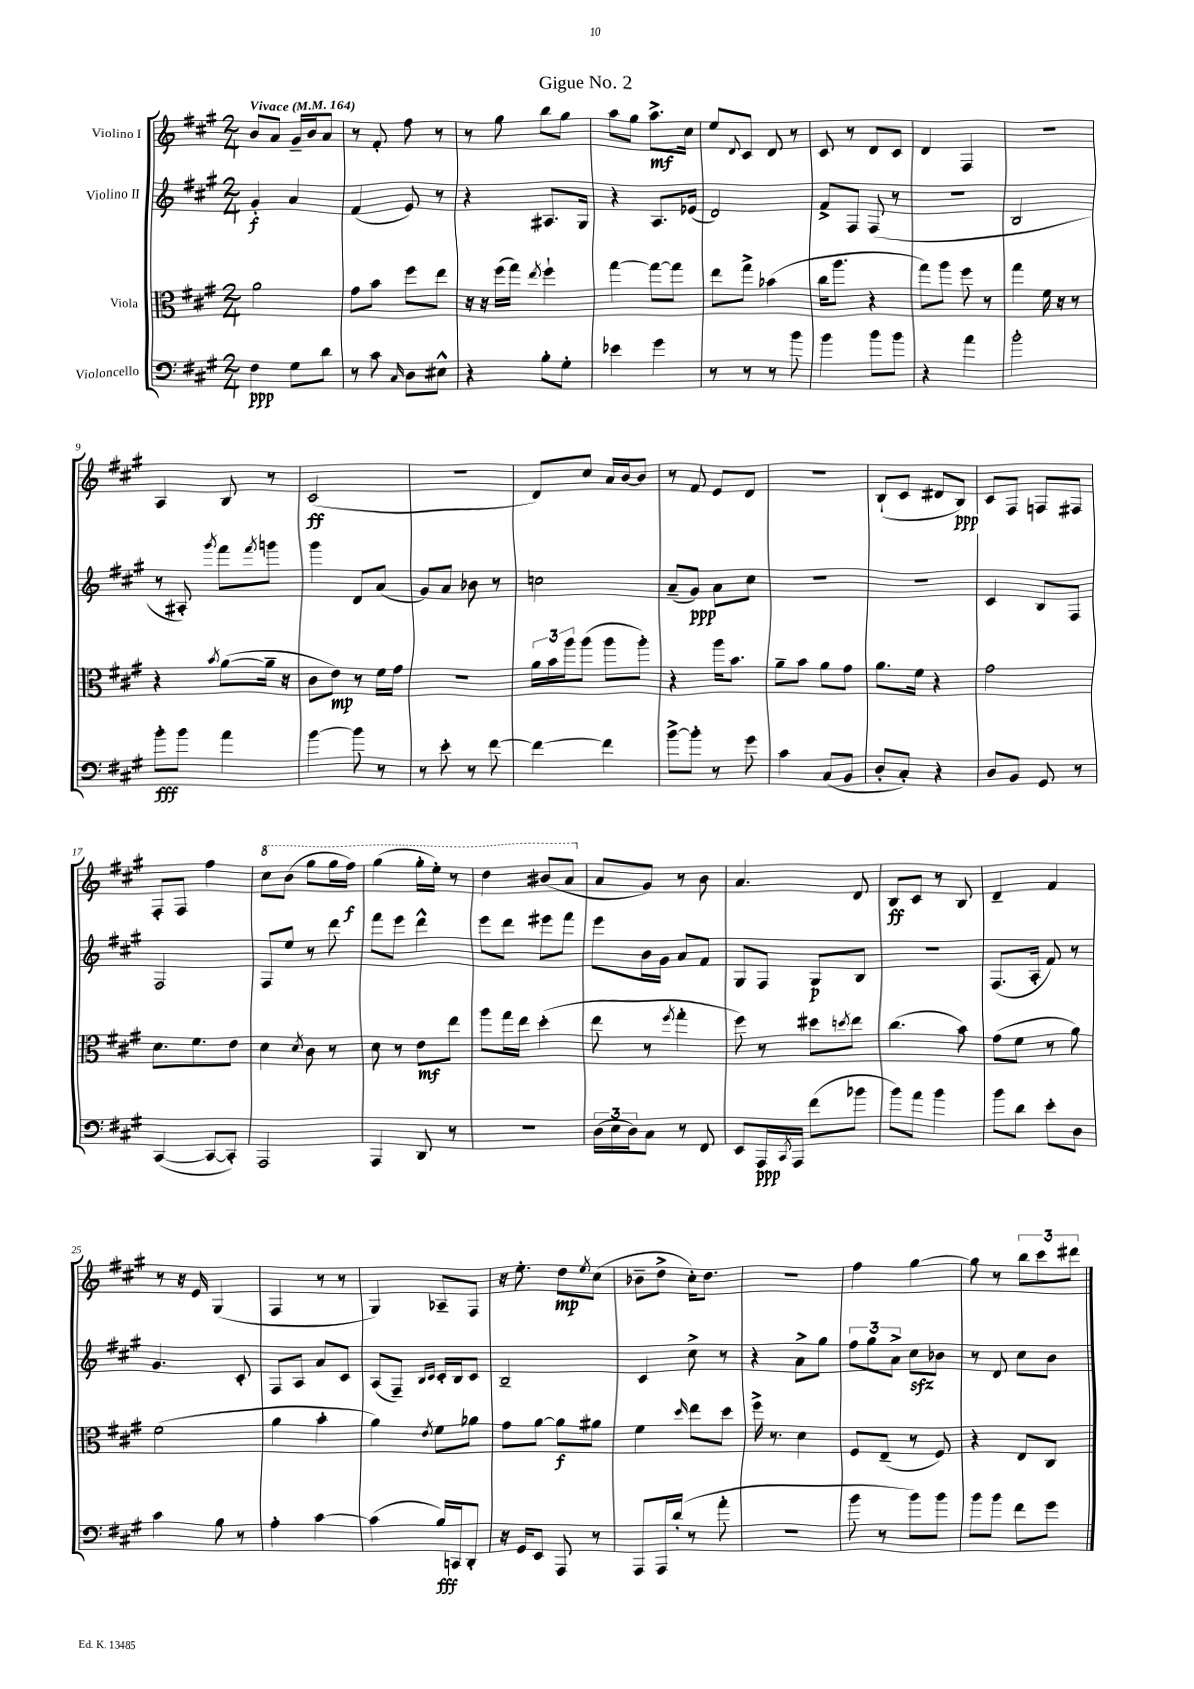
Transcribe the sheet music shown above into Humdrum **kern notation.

**kern	**kern	**kern	**kern
*staff4	*staff3	*staff2	*staff1
*clefF4	*clefC3	*clefG2	*clefG2
*k[f#c#g#]	*k[f#c#g#]	*k[f#c#g#]	*k[f#c#g#]
*M2/4	*M2/4	*M2/4	*M2/4
*MM164	*MM164	*MM164	*MM164
4F#\	2a\	4g#'/	8b/L
.	.	.	8a/J
8G#\L	.	4a/	16g#~/LL
.	.	.	16b/J
8d\J	.	.	8a/J
=	=	=	=
8r	8g#\L	(4f#/	8r
8c#\	8b\J	.	8f#'/
16qqC#/	.	.	.
8D\L	8ff#\L	8e/)	8ff#\
8E#^^\J	8ee\J	8r	8r
=	=	=	=
4r	16r	4r	8r
.	16r	.	.
.	(16ff#\LL	.	8gg#\
.	16gg#\JJ)	.	.
.	8qee/	.	.
8B'\L	4ff#`\	8.A#/L	8bb\L
8G#'\J	.	.	8gg#\J
.	.	16G#/Jk	.
=	=	=	=
4e-\	[4gg#\	4r	8aa\L
.	.	.	8gg#\J
4g#\	8gg#\_L	8.A/L	8.aa^\L
.	8gg#\]J	.	.
.	.	(16e-/Jk	16cc#\Jk
=	=	=	=
8r	8ee\L	2d/)	8ee/L
.	.	.	8qqd/
8r	8gg#^\J	.	8c#/J
8r	(4b-\	.	8d/
8b\	.	.	8r
=	=	=	=
4b\	16cc#\LK	8f#^/L	8c#/
.	8.aa\J	.	.
.	.	8F#/J	8r
8b\L	4r	(8F#/	8d/L
8b\J	.	8r	8c#/J
=	=	=	=
4r	8gg#\L)	2r	4d/
.	8aa\J	.	.
4a\	8ff#\	.	4F#/
.	8r	.	.
=	=	=	=
2b'\	4gg#\	2B/	2r
.	16f#\	.	.
.	16r	.	.
.	8r	.	.
=	=	=	=
8b'\L	4r	8r	4A/
8b\J	.	8A#'/)	.
.	8qb/	8qggg#/	.
4a\	([8a\L	8fff#\L	8B/
.	.	8qfff#/	.
.	16a~\]Jk	8ggg\J	8r
.	16r	.	.
=	=	=	=
[4b\	8c#\L	4ggg#\	(2c#/
.	8e\J)	.	.
8b\]	8r	8d/L	.
8r	16f#\LL	(8a/J	.
.	16g#\JJ	.	.
=	=	=	=
8r	2r	8g#/L)	2r
8e'\	.	8a/J	.
8r	.	8b-\	.
[8f#\	.	8r	.
=	=	=	=
4f#\_	24a\LL	2cc\	8d/L)
.	24b\	.	.
.	24aa\J	.	.
.	(8aa\J	.	8cc#/J
4f#\]	8aa\L	.	16a/LL
.	.	.	[16b/J
.	8aa'\J)	.	8b/]J
=	=	=	=
[8b^\L	4r	(8a~/L	8r
8b'\]J	.	8g#/J)	8f#/
8r	16aa\LK	8a\L	8e/L
.	8.b\J	.	.
8g#\	.	8cc#\J	8d/J
=	=	=	=
4c#\	8a~\L	2r	2r
.	8b\J	.	.
(8C#/L	8a\L	.	.
8BB/J	8g#\J	.	.
=	=	=	=
8D'/L	8.a\L	2r	(8B`/L
8C#'/J)	.	.	8c#/J
.	16f#\Jk	.	.
4r	4r	.	8d#/L
.	.	.	8B/J)
=	=	=	=
8D/L	2g#\	4c#/	8c#/L
8BB/J	.	.	8F#/J
8GG#/	.	8B/L	8F/L
8r	.	8F#/J	8F#/J
=	=	=	=
([4CC#/	8.d\L	2F#/	8F#'/L
.	.	.	8F#/J
.	8.f#\	.	.
8CC#/_L	.	.	4ff#\
8CC#'/]J)	8e\J	.	.
=	=	=	=
2AAA/	4d\	8F#/L	8ccc#\L
.	.	8ee/J	(8bb\J
.	8qd/	.	.
.	8c#\	8r	8ggg#\L
.	8r	8ddd\	16ggg#\L
.	.	.	16fff#\JJ)
=	=	=	=
4AAA/	8d\	8fff#\L	(4ggg#\
.	8r	8eee\J	.
8DD/	8e\L	4ddd^^\	16ggg#'\LL
.	.	.	16eee'\JJ)
8r	8ee\J	.	8r
=	=	=	=
2r	8aa\L	8eee\L	4ddd\
.	16gg#\L	8ddd\J	.
.	16ee\JJ	.	.
.	(4dd'\	8eee#\L	(8bb#/L
.	.	8fff#\J	8aa/J
=	=	=	=
(24D\LL	8ee\	8eee\L	8a/L
24E\	.	.	.
24D\J)	.	.	.
8C#\J	8r	16b\L	8g#/J)
.	.	16g#\JJ	.
.	8qff#/	.	.
8r	4gg#'\	8a/L	8r
8FF#/	.	8f#/J	8b\
=	=	=	=
8EE/L	8ff#\)	8G#/L	4.a/
16AAA/L	8r	8F#/J	.
8qCC#/	.	.	.
16AAA/JJ	.	.	.
(8f#\L	8dd#\L	8G#/L	.
.	8qdd/	.	.
8b-\J	8ee\J	8B/J	8d/
=	=	=	=
8b\L)	(4.cc#\	2r	8B/L
8a\J	.	.	8c#/J
4b\	.	.	8r
.	8b\)	.	8B/
=	=	=	=
8b\L	(8g#\L	(8.F#/L	4d~/
8d\J	8f#\J	.	.
.	.	16A'/Jk	.
8e'\L	8r	8f#/)	4f#/
8D\J	8a\)	8r	.
=	=	=	=
4c#\	(2f#\	4.g#/	8r
.	.	.	16r
.	.	.	16e/
8B\	.	.	(4G#/
8r	.	8c#'/	.
=	=	=	=
4A'\	4a\	8F#/L	4F#/
.	.	8A/J	.
[4c#\	4b'\	8a/L	8r
.	.	8c#/J	8r
=	=	=	=
(4c#\]	4a\)	(8A/L	4G#/)
.	.	8F#~/J)	.
.	.	16qqB/LL	.
.	8qe/	16qqc#/JJ	.
16B/LL)	8f#\L	16c#'/LL	8A-~/L
16CC/J	.	16B/J	.
8DD'/J	8a-\J	8c#/J	8F#/J
=	=	=	=
16r	8g#\L	2B~/	16r
16GG#/LK	.	.	8.ee'\
8EE/J	[8a\J	.	.
8AAA/	8a\]L	.	8dd\L
.	.	.	8qee/
8r	8a#\J	.	(8cc#\J
=	=	=	=
8AAA/L	4f#\	4c#/	8b-~\L
16AAA/L	.	.	8dd^\J
(16d'/JJ	.	.	.
.	16qqdd/	.	.
8r	8ee\L	8cc#^\	16cc#'\LK)
.	.	.	8.dd\J
8a'\	8dd\J	8r	.
=	=	=	=
2r	16ff#^\	4r	2r
.	8.r	.	.
.	4d\	8a^\L	.
.	.	8gg#\J	.
=	=	=	=
8b\	8F#/L	12ff#\L	4ff#\
.	.	12gg#\	.
8r	(8E~/J	.	.
.	.	12a^\J	.
8b\L)	8r	8cc#\L	[4gg#\
8b\J	8F#/)	8b-\J	.
=	=	=	=
8b\L	4r	8r	8gg#\]
8b\J	.	8d/	8r
8f#\L	8E/L	8cc#\L	12bb\L
.	.	.	12ccc#\
8g#\J	8C#/J	8b\J	.
.	.	.	12ddd#\J
==	==	==	==
*-	*-	*-	*-
